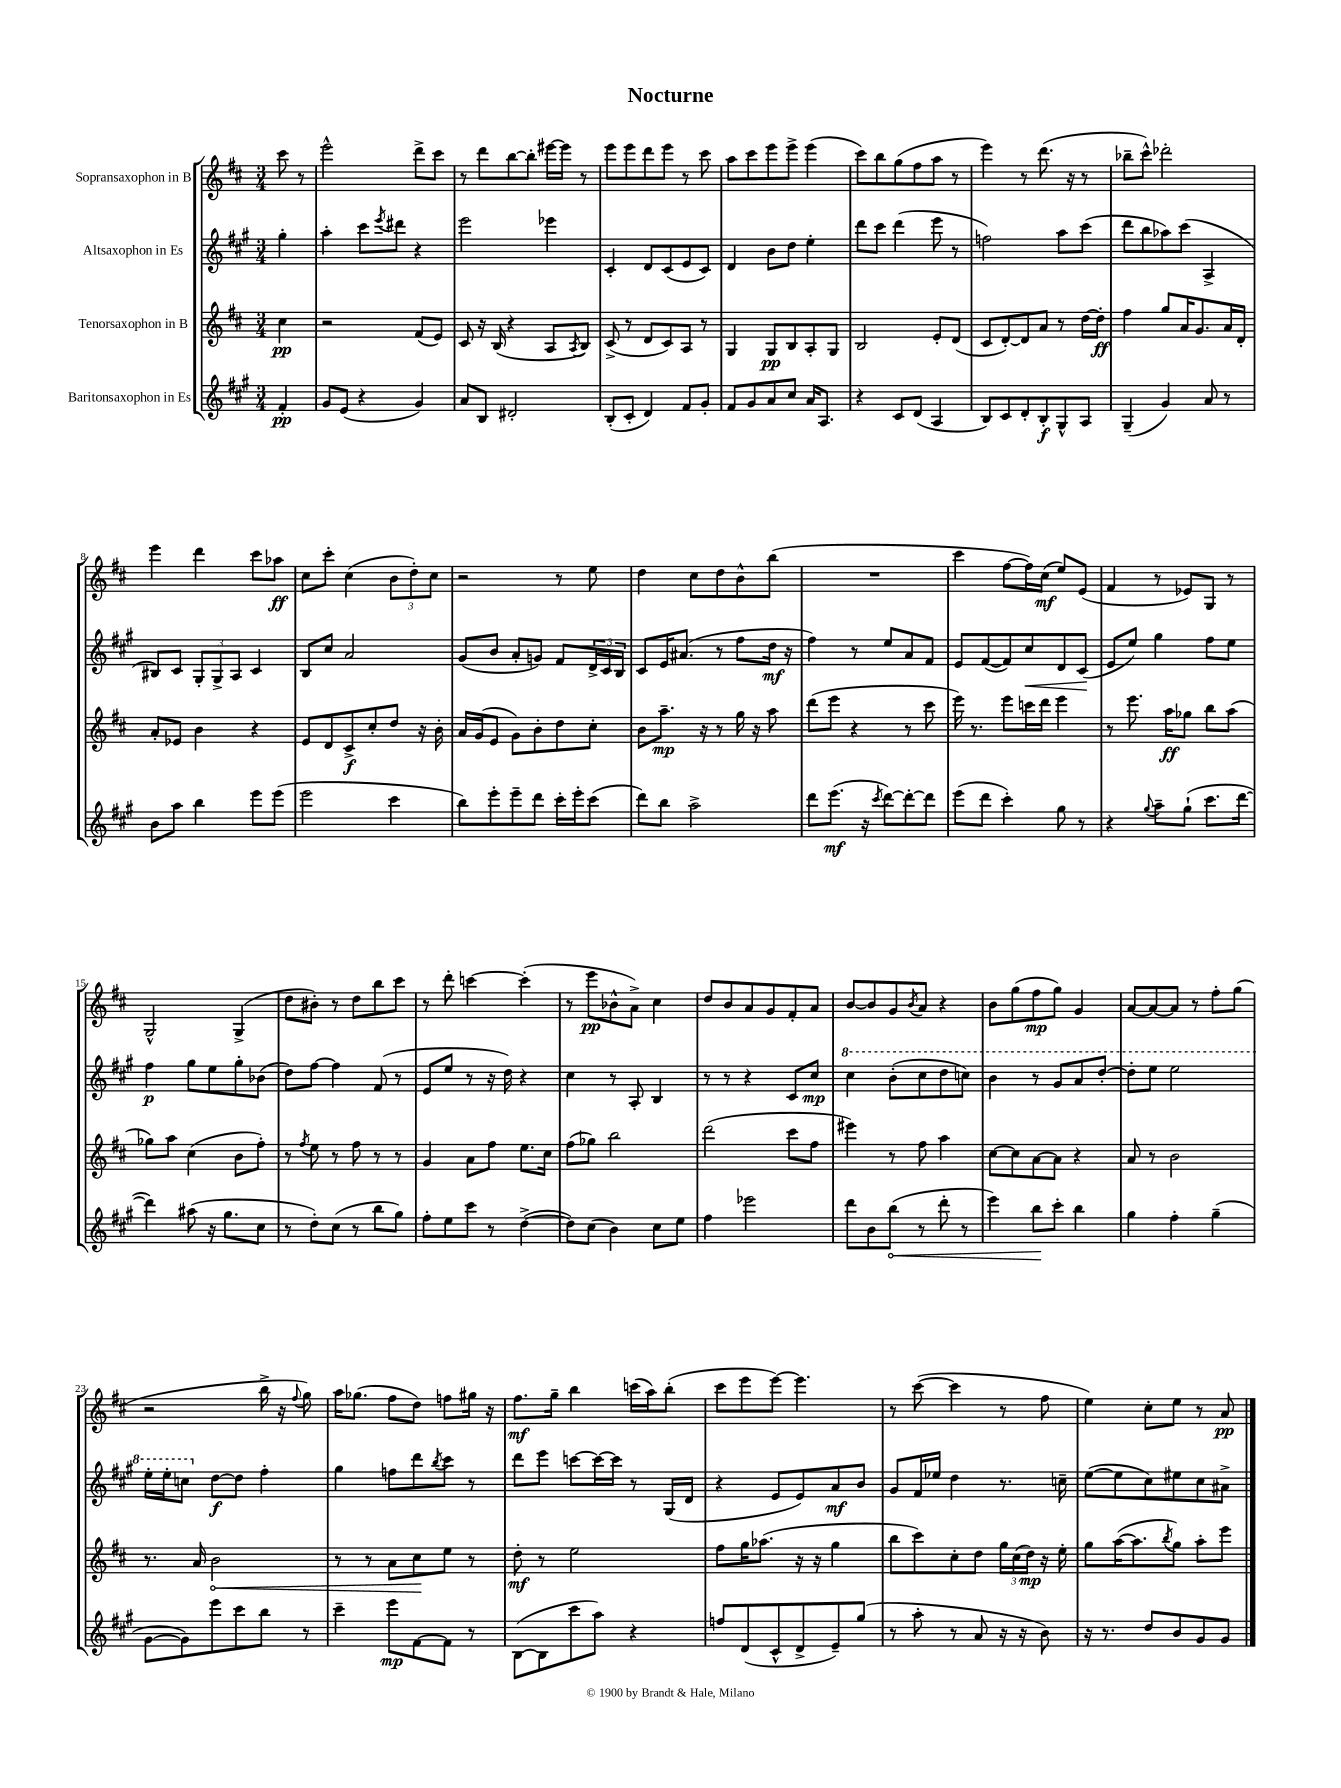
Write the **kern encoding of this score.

**kern	**kern	**kern	**kern
*staff4	*staff3	*staff2	*staff1
*clefG2	*clefG2	*clefG2	*clefG2
*k[f#c#g#]	*k[f#c#]	*k[f#c#g#]	*k[f#c#]
*M3/4	*M3/4	*M3/4	*M3/4
4f#'	4cc#	4gg#'	8ccc#
.	.	.	8r
=	=	=	=
8g#	2r	4aa'	2eee^^
(8e	.	.	.
4r	.	8ccc#	.
.	.	8qeee	.
.	.	8ddd#	.
4g#)	(8f#	4r	8ddd^
.	8e)	.	8ccc#
=	=	=	=
8a	8c#	2eee	8r
8B	16r	.	8ddd
.	(16B	.	.
2d#'	4r	.	[8bb
.	.	.	8bb']
.	8A	4eee-	[16eee#
.	.	.	16eee#]
.	8qA	.	.
.	8B)	.	8r
=	=	=	=
(8B'	(8c#^	4c#'	8eee
8c#'	8r	.	8eee
4d)	8d	8d	8ddd
.	8c#)	(8c#	8eee
8f#	8A	8e	8r
8g#'	8r	8c#)	8ccc#
=	=	=	=
8f#	4G	4d	8aa
8g#	.	.	8ccc#
8a	8G	8b	8eee
8cc#	8B	8dd	8eee^
16a	8A'	4ee'	(4eee
8.A	.	.	.
.	8G	.	.
=	=	=	=
4r	2B	8ddd	8ccc#)
.	.	8ccc#	8bb
8c#	.	(4ddd	(8gg
(8d	.	.	8ff#
4A	8e'	8eee	8aa
.	(8d	8r	8r
=	=	=	=
8B)	8c#	2ff)	4eee)
8c#	[8d')	.	.
8d'	8d]	.	8r
8B'	8a	.	(8.ddd
8G#^^	8r	8aa	.
.	.	.	16r
8A	[16dd	(8ccc#	8r
.	16dd']	.	.
=	=	=	=
(4G#~	4ff#	8ddd	8bb-~
.	.	8bb	8ccc#^^)
4g#)	8gg	8aa-)	2ddd-'
.	16a	(8ccc#	.
.	8.g	.	.
8a	.	4A^	.
8r	16a	.	.
.	16d'	.	.
=	=	=	=
8b	8a'	8B#)	4eee
8aa	8e-	8c#	.
4bb	4b	12G#'	4ddd
.	.	12G#^	.
.	.	12A	.
8eee	4r	4c#	8ccc#
(8eee	.	.	8aa-
=	=	=	=
2eee	8e	8B	8cc#
.	8d	8cc#	8ccc#'
.	8c#^	2a	(4cc#
.	8cc#'	.	.
4ccc#	8dd	.	12b
.	.	.	12dd')
.	16r	.	.
.	.	.	12cc#
.	16b'	.	.
=	=	=	=
8bb)	16a	(8g#	2r
.	(16g	.	.
8eee'	8e	8b	.
8eee~	8g)	8a'	.
8ddd	8b'	8g)	.
16ccc#'	8dd	8f#	8r
16eee'	.	.	.
(8ccc#	8cc#'	24d^	8ee
.	.	24c#	.
.	.	24B	.
=	=	=	=
8ddd)	8b	8c#	4dd
8bb	8.aa~	16e	.
.	.	(8.a#	.
2aa^	.	.	8cc#
.	16r	.	.
.	8r	8r	8dd
.	16gg	8ff#	8b^^
.	16r	.	.
.	8aa	16dd	(8bb
.	.	16r	.
=	=	=	=
8ddd	(8ddd	4ff#)	2.r
(8.eee	8eee	.	.
.	4r	8r	.
16r	.	.	.
8qccc#	.	.	.
[8ddd)	.	8ee	.
8ddd'_	8r	8a	.
8ddd]	8ccc#	8f#	.
=	=	=	=
(8eee	16eee)	8e	4ccc#
.	8.r	.	.
8ddd	.	([8f#	.
4ccc#')	8eee	8f#])	[8ff#
.	16ccc	8cc#	16ff#])
.	16ddd	.	(16cc#
8gg#	4eee	8d	8ee)
8r	.	(8c#	(8e
=	=	=	=
4r	8r	8e	4f#
.	8.eee	8ee)	.
8qqgg#	.	.	.
8aa~	.	4gg#	8r
.	16aa	.	.
(8gg#`	8gg-	.	8e-)
8.ccc#	8bb	8ff#	8G
.	(8aa	8ee	8r
[16ddd	.	.	.
=	=	=	=
4ddd])	8gg-)	4ff#	2G^^
.	8aa	.	.
(8aa#	(4cc#	8gg#	.
16r	.	8ee	.
8.gg#	.	.	.
.	8b	8gg#'	(4G^
8cc#	8ff#')	(8b-	.
=	=	=	=
8r	8r	8dd)	8dd
.	8qff#	.	.
8dd')	8ee	[8ff#	8b#')
(8cc#	8r	4ff#]	8r
8r	8ff#	.	8dd
8bb	8r	(8f#	8bb
8gg#)	8r	8r	8ccc#
=	=	=	=
8ff#'	4g	8e	8r
8ee	.	8ee	8ddd'
8ccc#	8a	8r	[4ccc
8r	8ff#	16r	.
.	.	16dd)	.
([4dd^	8.ee	4r	(4ccc']
.	16cc#	.	.
=	=	=	=
8dd])	(8ff#	4cc#	8r
(8cc#	8gg-)	.	8eee
4b)	2bb	8r	8b-^^
.	.	8A'	8a^)
8cc#	.	4B	4cc#
8ee	.	.	.
=	=	=	=
4ff#	(2ddd	8r	8dd
.	.	8r	8b
2eee-	.	4r	8a
.	.	.	8g
.	8ccc#	8c#	8f#'
.	8ff#	8cc#	8a
=	=	=	=
8ddd	4eee#)	4ccc#	[8b
8b	.	.	8b]
(8bb	8r	(8bb'	8g
.	.	.	8qb
8r	8ff#	8ccc#	8a
8ddd'	4aa	8ddd	4r
8r	.	8ccc)	.
=	=	=	=
4eee)	[8cc#	4bb	8b
.	8cc#]	.	(8gg
8bb	[8a	8r	8ff#
8ccc#'	8a]	8gg#	8gg)
4bb	4r	8aa	4g
.	.	[8ddd'	.
=	=	=	=
4gg#	8a	8ddd']	[8a
.	8r	8eee	8a_
4ff#'	2b	2eee	8a]
.	.	.	8r
(4gg#~	.	.	8ff#'
.	.	.	(8gg
=	=	=	=
[8g#	8.r	16eee'	2r
.	.	16eee'	.
8g#])	.	8ccc	.
.	16a	.	.
8eee	2b	[8dd	.
8ccc#	.	8dd]	.
8bb	.	4ff#'	16bb^
.	.	.	16r
.	.	.	8qqff#
8r	.	.	8gg)
=	=	=	=
4ccc#~	8r	4gg#	16aa
.	.	.	(8.gg-
.	8r	.	.
8eee	8a	8ff	8ff#
[8f#	8cc#	8ddd	8dd)
.	.	8qbb	.
8f#]	8ee	8ccc#	8ff
8r	8r	8r	16gg#
.	.	.	16r
=	=	=	=
([8B	8dd'	8ddd	8.ff#
8B]	8r	8eee	.
.	.	.	16gg~
8ccc#	2ee	[8ccc	4bb
8aa)	.	16ccc_	.
.	.	16ccc]	.
4r	.	8r	(16ccc
.	.	.	16aa)
.	.	(16G#	(8bb'
.	.	16d	.
=	=	=	=
8ff	8ff#	4r	8ccc#
(8d	16gg	.	8eee
.	(8.aa-	.	.
8c#^^	.	8e	[8eee)
8d^	16r	8e)	4.eee]
.	16r	.	.
8e~)	4gg	8a	.
(8gg#	.	8b	.
=	=	=	=
8r	8bb	8g#	8r
8aa'	8ccc#)	16f#	([8ccc#
.	.	16ee-	.
8r	8cc#'	4dd	4ccc#]
8a	8dd	.	.
16r	24gg	8.r	8r
.	(24cc#	.	.
16r	.	.	.
.	24dd)	.	.
8b)	16r	.	8ff#
.	16ee'	16cc~	.
=	=	=	=
16r	8gg	([8ee	4ee)
8.r	.	.	.
.	([16aa	8ee]	.
.	8.aa]	.	.
8dd	.	8cc#)	8cc#'
.	8qbb	.	.
8b	8gg)	8ee#	8ee
8g#	8aa'	8cc#	8r
8g#	8eee	8a#^	8a
==	==	==	==
*-	*-	*-	*-
